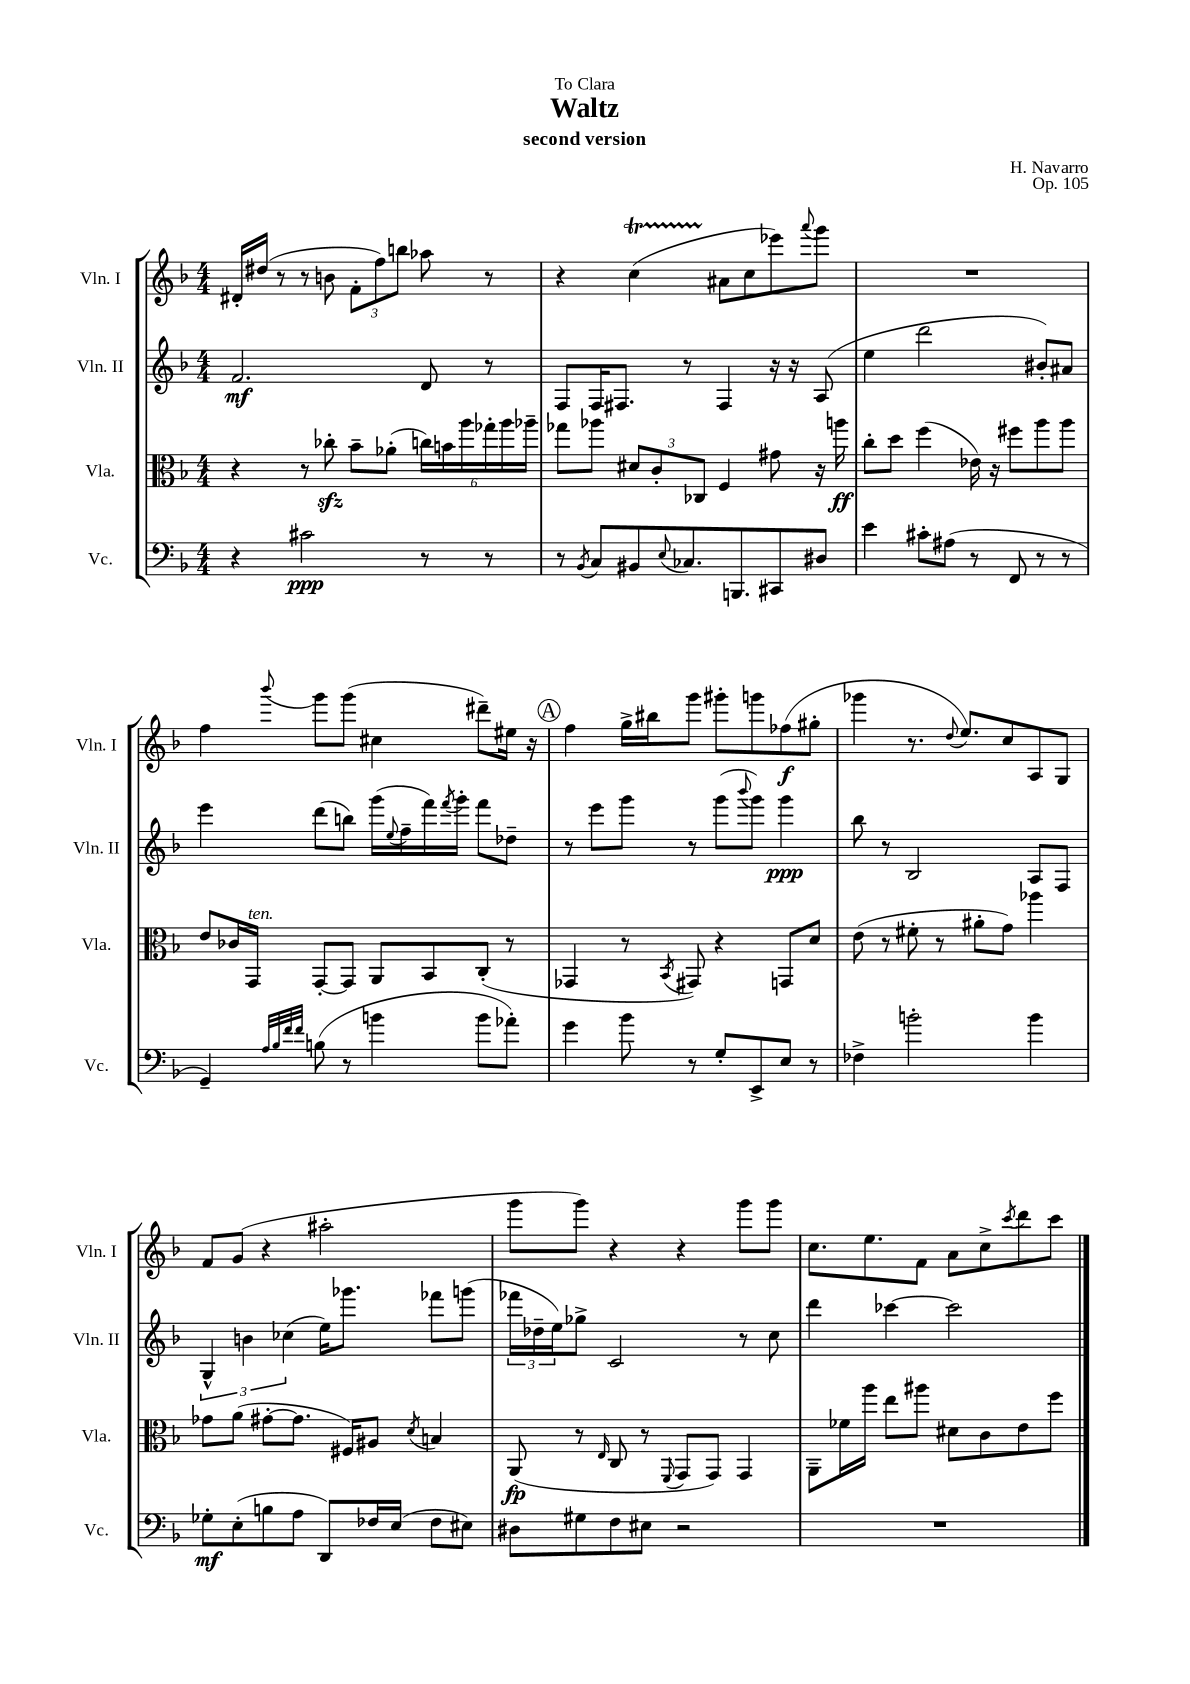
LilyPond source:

\header { title = "Waltz" composer = "H. Navarro" subtitle = "second version" dedication = "To Clara" opus = "Op. 105" }
<<
\new StaffGroup <<
\new Staff = "s0" \with { instrumentName = "Vln. I" shortInstrumentName = "Vln. I" } {
    \clef treble \key f \major \numericTimeSignature \time 4/4
    dis'16-. dis''16( r8 r8 b'8 \tuplet 3/2 { f'8-. f''8) b''8 } aes''8 r8 |
    r4 c''4\startTrillSpan( ais'8\stopTrillSpan c''8 ees'''8) \appoggiatura { a'''8 } g'''8 |
    R1 |
    f''4 \appoggiatura { bes'''8 } g'''8 g'''8( cis''4 dis'''8--) eis''16 r16 |
    \mark \markup { \circle "A" } f''4 g''16-> bis''16 g'''8 gis'''8-. g'''8 fes''8\f( gis''8-. |
    ges'''4 r8. \appoggiatura { d''8 } e''8.) c''8 a8 g8 |
    f'8 g'8( r4 ais''2-. |
    g'''8 g'''8) r4 r4 g'''8 g'''8 |
    c''8. e''8. f'8 a'8 c''8-> \acciaccatura { c'''8 } d'''8 c'''8 \bar "|." |
}
\new Staff = "s1" \with { instrumentName = "Vln. II" shortInstrumentName = "Vln. II" } {
    \clef treble \key f \major \numericTimeSignature \time 4/4
    f'2.\mf d'8 r8 |
    f8 f16 fis8. r8 fis4 r16 r16 a8( |
    e''4 d'''2 bis'8-.) ais'8 |
    e'''4 d'''8( b''8) g'''16( \appoggiatura { e''8 } f''16-- f'''16) \acciaccatura { f'''8 } g'''16-. f'''8 des''8-- |
    \mark \markup { \circle "A" } r8 e'''8 g'''8 r8 g'''8( \appoggiatura { bes'''8 } g'''8) g'''4\ppp |
    bes''8 r8 bes2 a8 f8 |
    \tuplet 3/2 { g4-^ b'4 ces''4( } e''16) ges'''8. fes'''8 g'''8( |
    \tuplet 3/2 { fes'''16 des''16-- e''16) } ges''8-> c'2 r8 c''8 |
    d'''4 ces'''4~ ces'''2 \bar "|." |
}
\new Staff = "s2" \with { instrumentName = "Vla." shortInstrumentName = "Vla." } {
    \clef alto \key f \major \numericTimeSignature \time 4/4
    r4 r8 ces''8-.\sfz bes'8-- aes'8-.( \tuplet 6/4 { c''16) b'16 a''16 ges''16-. a''16 aes''16-- } |
    ges''8 aes''8 \tuplet 3/2 { dis'8 c'8-. ces8 } f4 gis'8 r16 a''16\ff |
    c''8-. d''8 f''4( ees'16) r16 fis''8 a''8 a''8 |
    e'8 ces'16 g,16^\markup { \italic "ten." } g,8~-. g,8 a,8 bes,8 c8-.( r8 |
    \mark \markup { \circle "A" } ges,4 r8 \acciaccatura { bes,8 } gis,8) r4 g,8 d'8 |
    e'8( r8 fis'8-. r8 ais'8-. g'8) aes''4 |
    ges'8 a'8( gis'8~-. gis'8. fis16) ais8 \acciaccatura { d'8 } b4 |
    a,8\fp( r8 \grace { e16 } c8 r8 \appoggiatura { f,8 } g,8 g,8) g,4 |
    a,8-- fes'16 a''16 e''8 ais''8 dis'8 c'8 e'8 f''8 \bar "|." |
}
\new Staff = "s3" \with { instrumentName = "Vc." shortInstrumentName = "Vc." } {
    \clef bass \key f \major \numericTimeSignature \time 4/4
    r4 cis'2\ppp r8 r8 |
    r8 \acciaccatura { bes,8 } c8 bis,8 \appoggiatura { e8 } ces8. b,,8. cis,8 dis8 |
    e'4 cis'8-. ais8( r8 f,8 r8 r8 |
    g,4--) \grace { a32 bes32 f'32 f'32 } b8( r8 b'4 b'8 aes'8-.) |
    \mark \markup { \circle "A" } g'4 bes'8 r8 g8-. e,8-> e8 r8 |
    fes4-> b'2-. b'4 |
    ges8-.\mf e8-.( b8 a8 d,8) fes16 e16( fes8 eis8) |
    dis8 gis8 f8 eis8 r2 |
    R1 \bar "|." |
}
>>
>>
\layout { \context { \Score \remove "Bar_number_engraver" } }
